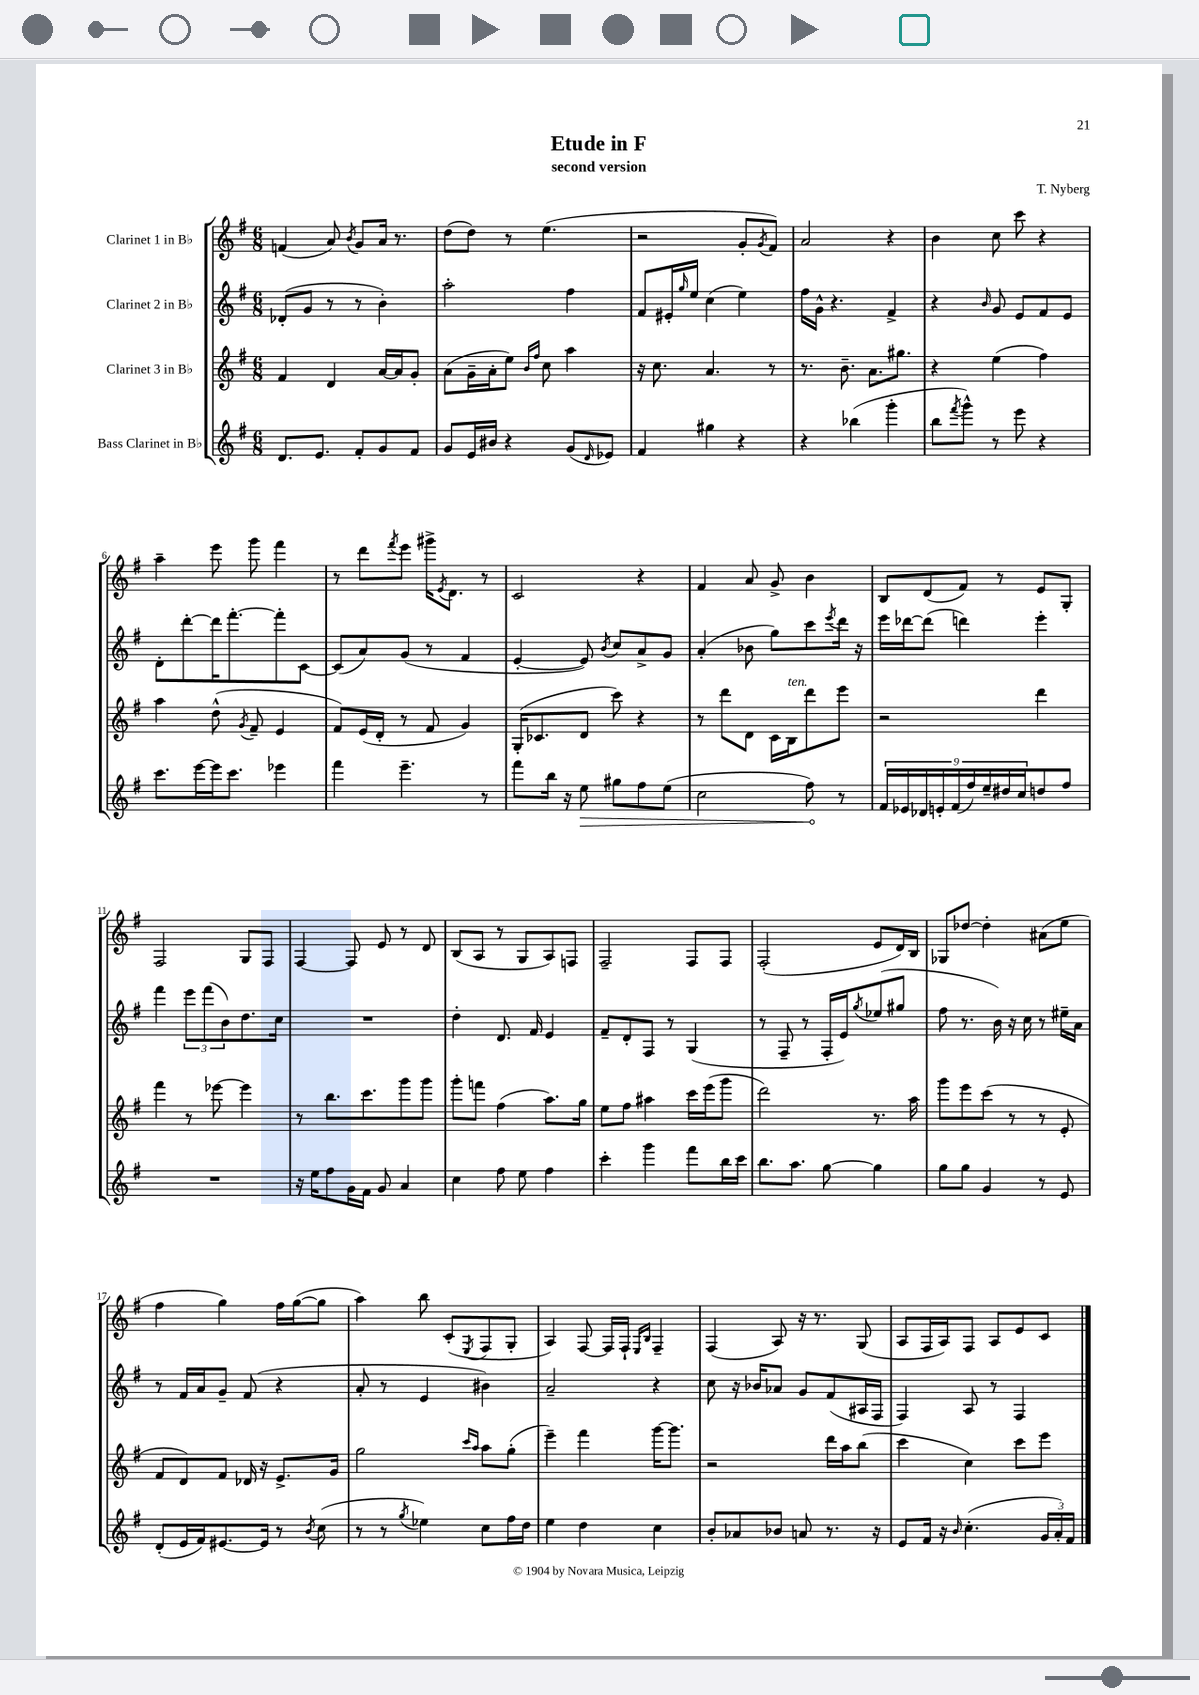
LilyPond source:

\header { title = "Etude in F" composer = "T. Nyberg" subtitle = "second version" }
<<
\new StaffGroup <<
\new Staff = "s0" \with { instrumentName = "Clarinet 1 in Bb" } {
    \clef treble \key g \major \numericTimeSignature \time 6/8
    f'4( a'8) \acciaccatura { b'8 } g'8 a'16 r8. |
    d''8( d''8) r8 e''4.( |
    r2 g'8-. \acciaccatura { g'8 } fis'8) |
    a'2 r4 |
    b'4 c''8 c'''8 r4 |
    a''4-- e'''8 g'''8 fis'''4 |
    r8 d'''8 \acciaccatura { fis'''8 } e'''8 gis'''16-> \acciaccatura { e'8 } d'8. r8 |
    c'2 r4 |
    fis'4 a'8 g'8-> b'4 |
    b8 d'8( fis'8) r8 e'8 g8-. |
    fis2 g8 fis8 |
    fis4~ fis8 e'8 r8 d'8 |
    b8( a8 r8 g8 a8) f8 |
    fis2-- fis8 fis8 |
    fis2-.( e'8 d'16) b16 |
    ges8 des''8~ des''4-. ais'8( e''8 |
    fis''4 g''4) fis''16 g''16~( g''8 |
    a''4) b''8 c'8-.( \acciaccatura { e8 } fis8 g8-. |
    a4) fis8~ fis16 fis16-! \grace { e16 b16 } fis4-- |
    fis4( a8) r16 r8. g8( |
    a8 fis16 a16) fis8 a8 e'8 c'8 \bar "|." |
}
\new Staff = "s1" \with { instrumentName = "Clarinet 2 in Bb" } {
    \clef treble \key g \major \numericTimeSignature \time 6/8
    des'8-.( g'8 r8 r8 b'4-.) |
    a''2-. fis''4 |
    fis'8 eis'16-. \grace { g''16 } e''16 c''4( e''4) |
    fis''16 g'16-^ r4. fis'4-> |
    r4 \grace { b'16 } g'8 e'8 fis'8 e'8 |
    d'8-. d'''8~-. d'''16 fis'''8.~-. fis'''8-. c'8~ |
    c'8( a'8) g'8( r8 fis'4 |
    e'4~-. e'8) \acciaccatura { b'8 } c''8 a'8-> g'8 |
    a'4-.( bes'8 g''8) c'''8 \acciaccatura { e'''8 } d'''16 r16 |
    e'''16 des'''16~ des'''8( d'''4) e'''4-. |
    fis'''4 \tuplet 3/2 { e'''8 fis'''8( b'8) } d''8. c''16 |
    R2. |
    d''4-. d'8. fis'16 e'4 |
    fis'8-- d'8-. fis8 r8 g4( |
    r8 fis8-- r8 fis16-. e'16) \acciaccatura { g''8 } ees''8( gis''8 |
    fis''8 r8. b'16) r16 c''16 r8 eis''16-- a'16 |
    r8 fis'16 a'16 g'8-- fis'8( r4 |
    a'8-. r8 e'4 bis'4) |
    a'2-- r4 |
    c''8 r16 bes'16 aes'8 g'8 fis'8( ais16 fis16 |
    fis4) a8 r8 fis4 \bar "|." |
}
\new Staff = "s2" \with { instrumentName = "Clarinet 3 in Bb" } {
    \clef treble \key g \major \numericTimeSignature \time 6/8
    fis'4 d'4 a'16~ a'16 g'8-. |
    a'8( g'16-- a'16-. e''8) \grace { b'16 fis''16 } c''8 a''4 |
    r16 c''8. a'4. r8 |
    r8. b'8.-- a'8. gis''8. |
    r4 e''4( fis''4) |
    a''4 d''8-^( \acciaccatura { g'8 } fis'8-- e'4 |
    fis'8) e'16( d'16-. r8 fis'8 g'4) |
    g16-.( ces'8. d'8 c'''8) r4 |
    r8 d'''8 d'8 c'16 b16^\markup { \italic "ten." } d'''8 e'''8 |
    r2 d'''4 |
    fis'''4 r8 ees'''8~ ees'''4 |
    r8 b''8. c'''8. g'''8 g'''8 |
    g'''8-. f'''8 fis''4( a''8.) g''16 |
    e''8 fis''8 ais''4 c'''16 e'''16( g'''8 |
    d'''2) r8. a''16 |
    g'''8 e'''8 c'''8( r8 r8 e'8-. |
    fis'8 d'8) fis'8 des'16 r16 e'8.-> g'16 |
    g''2 \grace { c'''16 a''16 } a''8 g''8-.( |
    e'''4--) fis'''4 g'''16~ g'''8. |
    r2 d'''16 a''16 b''8( |
    c'''4 c''4) c'''8 e'''8 \bar "|." |
}
\new Staff = "s3" \with { instrumentName = "Bass Clarinet in Bb" } {
    \clef treble \key g \major \numericTimeSignature \time 6/8
    d'8. e'8. fis'8-. g'8 fis'8 |
    g'8 e'16 bis'16 r4 g'8( \grace { d'16 } ees'8) |
    fis'4 gis''4 r4 |
    r4 bes''4( g'''4-. |
    b''8 \acciaccatura { fis'''8 } g'''8-^) r8 e'''8 r4 |
    c'''8. e'''16~ e'''16 c'''8. ees'''4 |
    fis'''4 e'''4.-- r8 |
    fis'''8 b''16 r16 \once \override Hairpin.circled-tip = ##t e''8\> gis''8 fis''8 e''8( |
    c''2 fis''8\!) r8 |
    \tuplet 9/8 { fis'16 ees'16 des'16 e'16-. fis'16( fis''16) e''16-- dis''16 c''16 } d''8 fis''8 |
    R2. |
    r16 e''16 fis''8 g'16 fis'16 g'8 a'4 |
    c''4 fis''8 e''8 fis''4 |
    c'''4-. g'''4 fis'''8 b''16 c'''16 |
    b''8. a''8. g''8~ g''4 |
    g''8 g''8 g'4 r8 e'8 |
    d'8-.( e'16 fis'16) eis'8.~ eis'16 r8 \acciaccatura { b'8 } c''8( |
    r8 r8 \acciaccatura { g''8 } ees''4) c''8 fis''16 d''16 |
    e''4 d''4 c''4 |
    b'8-. aes'8 bes'8 a'8 r8. r16 |
    e'8 fis'16 r16 \grace { b'16 } c''4.-.( \tuplet 3/2 { g'16 a'16-.) fis'16 } \bar "|." |
}
>>
>>
